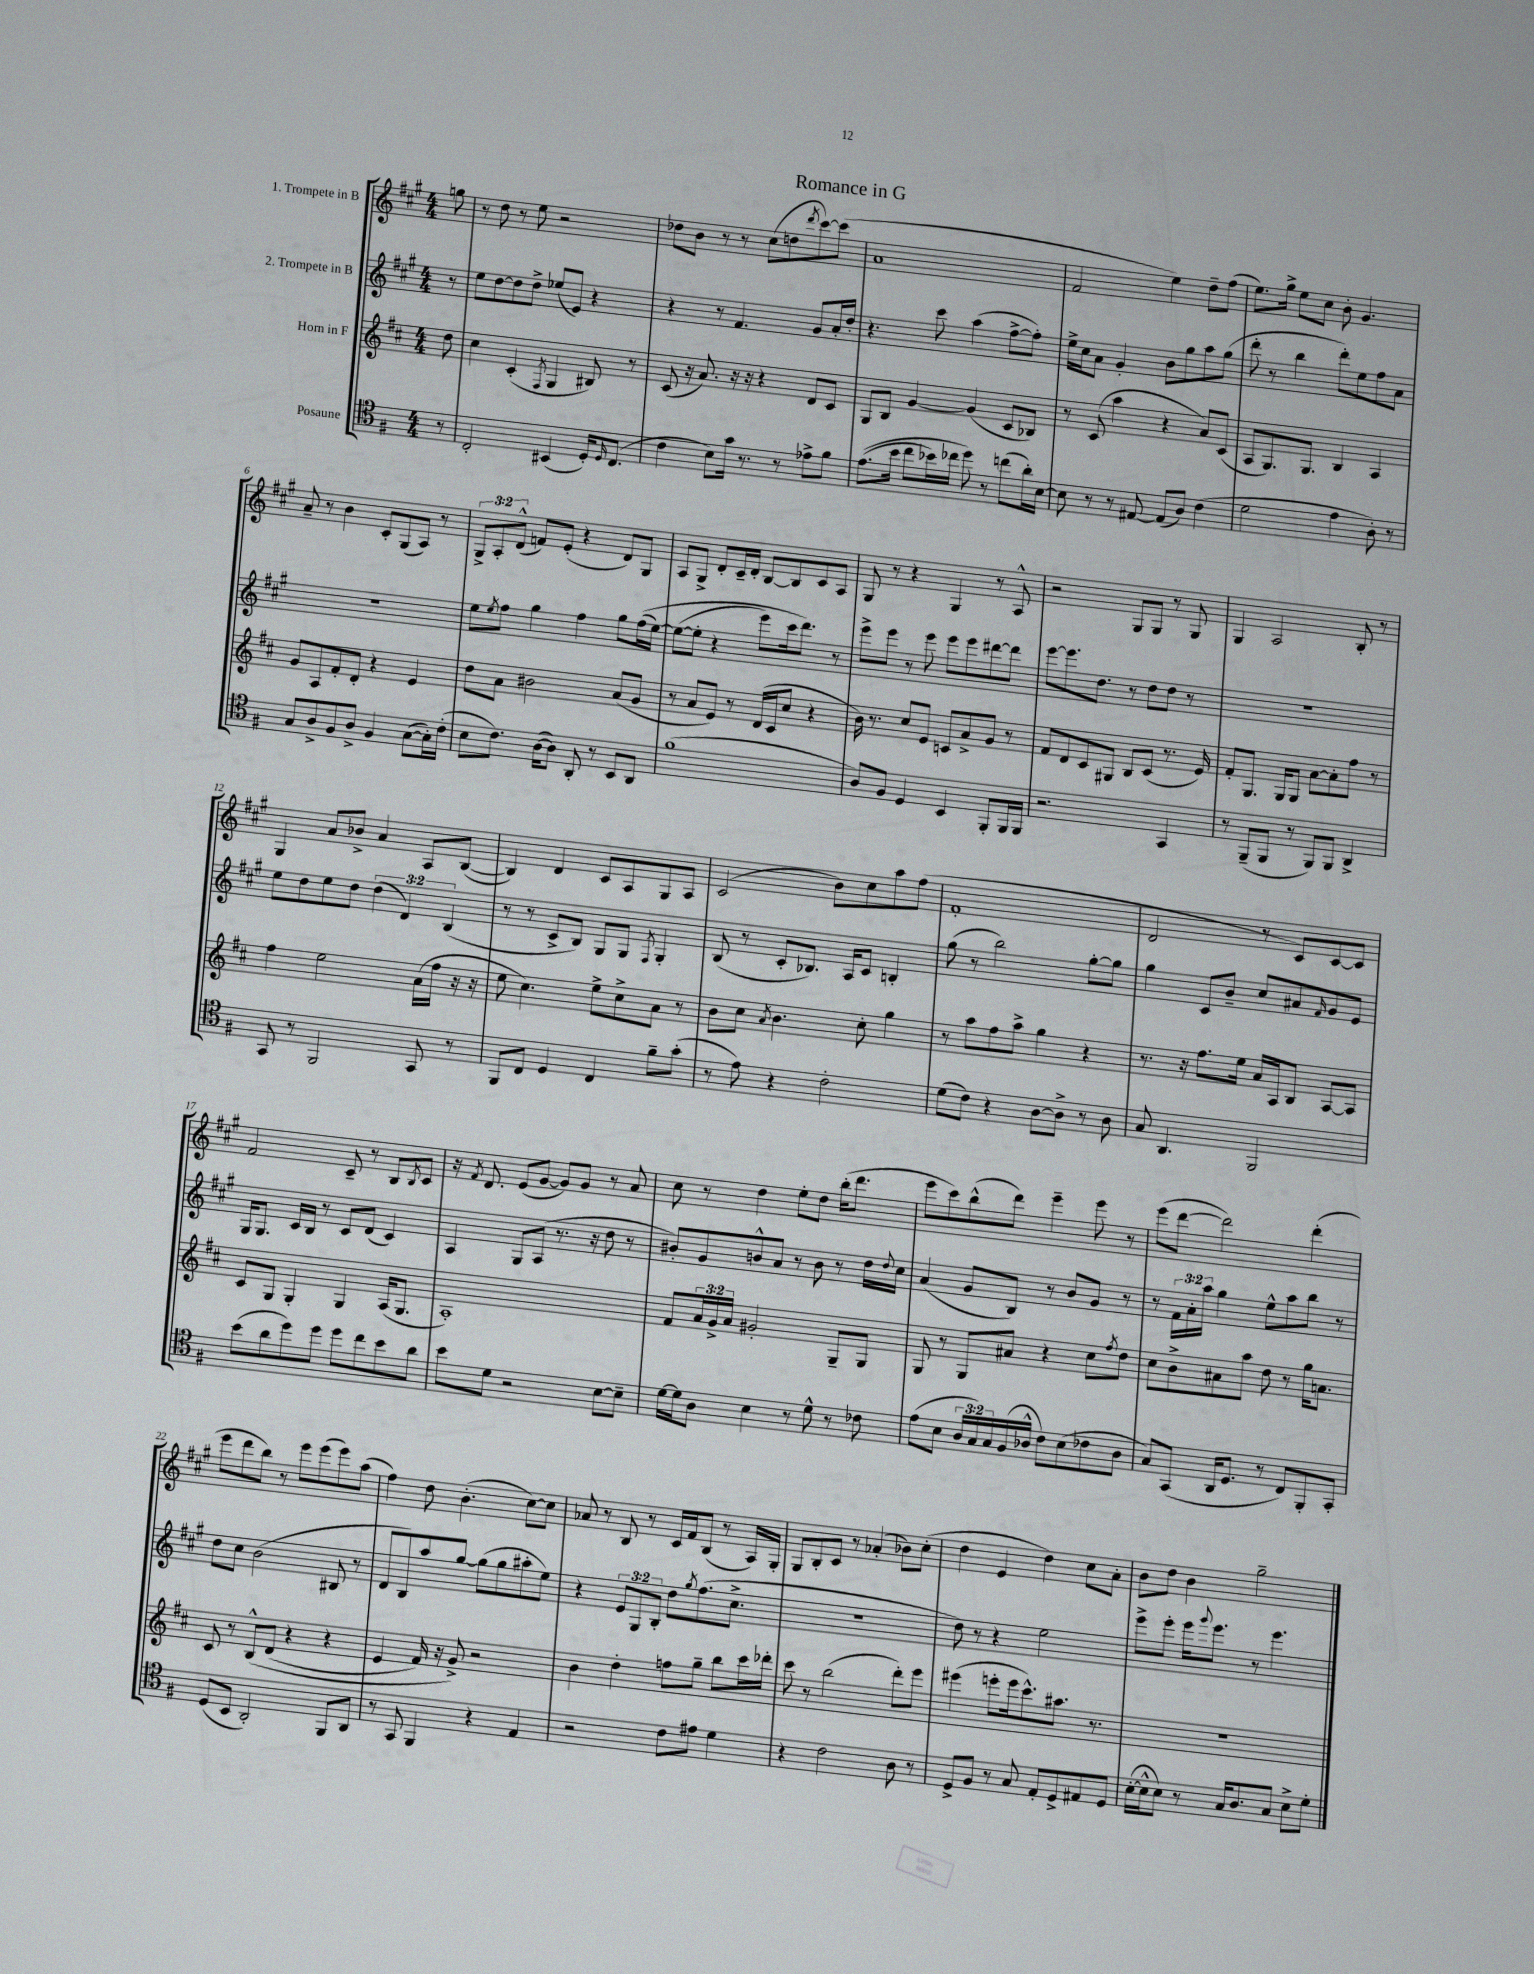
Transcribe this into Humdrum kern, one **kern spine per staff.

**kern	**kern	**kern	**kern
*staff4	*staff3	*staff2	*staff1
*clefC4	*clefG2	*clefG2	*clefG2
*k[f#]	*k[f#c#]	*k[f#c#g#]	*k[f#c#g#]
*M4/4	*M4/4	*M4/4	*M4/4
8r	8dd	8r	8gg
=	=	=	=
2C'	4cc#	8ee	8r
.	.	[8dd	8dd
.	(4c#'	8dd]	8r
.	.	8dd^	8ee
.	8qF#	.	.
(4BB#	4G	(8ee-	2r
.	.	8e)	.
16D')	8B#)	4r	.
16qqD	.	.	.
(8.C	.	.	.
.	8r	.	.
=	=	=	=
4c	(8c#	4r	8dd-
.	16r	.	8b
.	8.a)	.	.
8B)	.	8r	8r
16g	16r	4.f#	8r
8.r	16r	.	.
.	4r	.	(8cc#
8r	.	.	8dd
.	.	.	8qddd
8e-^	8d	8g#	[8ccc#)
8f#	8c#	16a'	(8ccc#]
.	.	16dd'	.
=	=	=	=
&((8.e	8G	4.r	1a
.	8B	.	.
16b	.	.	.
8cc	[4g	.	.
16b-)	.	8ccc#	.
16cc-	.	.	.
8dd&)	(4g]	(4aa	.
8r	.	.	.
(8cc	8c#	[8ff#^	.
16a')	8B-)	8ff#'])	.
[16B	.	.	.
=	=	=	=
8B]	8r	16ee^	2f#
.	.	16cc#	.
8r	(8c#	8a	.
8r	4aa	4g#'	.
[8E#	.	.	.
(8E#]	4r	8b	4ee)
8A)	.	8gg#	.
(4c	8a)	8aa	8dd~
.	(8c#	(8gg#	(8ff#
=	=	=	=
2d	8A	8ddd'	8.ee)
.	8.G)	8r	.
.	.	.	16gg#^
.	.	4bb	8ee
.	8.G	.	.
.	.	.	8cc#
4e	4B	8ddd')	8b'
.	.	8ee	4.g#
8A')	4A	8ff#	.
8r	.	8a	.
=	=	=	=
8G	8g	1r	8a~
8A^	8A	.	8r
8F#	8f#'	.	4b
8A^	8d'	.	.
4F#	4r	.	8c#'
.	.	.	(8G#
([8G	4e	.	8A)
16G'])	.	.	8r
(16c'	.	.	.
=	=	=	=
8B	8dd	8ee	12G#^
.	.	.	12A'
.	.	8qee	.
8.c)	8a	8ff#	.
.	.	.	(12d^^
.	2b#	4gg#	8f)
([16A	.	.	.
8A])	.	.	(8e'
8AA'	.	4ff#	4r
8r	.	.	.
8BB	(8a	8gg#	8d)
8AA	8g	&((16ff#	8G#
.	.	[16ee)	.
=	=	=	=
(1f#	8r	(8ee_	8A
.	8a	8ee']	8G#^
.	8e)	4r	8d'
.	8r	.	16c#~
.	.	.	16d'
.	(16d	8eee)	[8B
.	16c#	.	.
.	8cc#	16ccc#	8B]
.	.	8.ddd&)	.
.	4r	.	8c#
.	.	8r	8A
=	=	=	=
8A)	16b)	8eee^	8G#
.	8.r	.	.
8F#	.	8eee	8r
4D	8cc#	8r	4r
.	8e	8eee	.
4BB	8c	8eee	4G#
.	8a^	8eee	.
8FF#'	8g	[8ddd#	8r
16FF#	8r	8ddd#]	8A^^
16FF#	.	.	.
=	=	=	=
2.r	8f#	[8eee	2r
.	8d	8.eee]	.
.	8c#	.	.
.	.	8.dd	.
.	8G#	.	.
.	8B	8r	8G#
.	(8c#	8dd	8G#
4GG	8.r	8dd	8r
.	.	8r	8G#
.	16e)	.	.
=	=	=	=
8r	8f#'	1r	4G#
(8FF#~	8.G	.	.
8FF#	.	.	2A
.	16G	.	.
8r	8G	.	.
8FF#)	[8a	.	.
8FF#	8a']	.	.
4AA^	8ff#	.	8B'
.	8r	.	8r
=	=	=	=
8GG	4ff#	8ee	4G#
8r	.	8dd	.
2FF#	2ee	8ee	8a
.	.	8dd	8b-^
.	.	(6dd	4a
.	.	6d)	.
8GG	(16a	.	8A
.	16ff#	.	.
.	.	(6B	.
8r	16r	.	([8B
.	16r	.	.
=	=	=	=
8FF#	8ee	8r	4B])
8C	4.cc#)	8r	.
4D	.	8c#^	4d
.	.	8B)	.
4C	8ee^	8G#	8c#
.	8cc#^	8G#	8A
.	.	8qF#	.
8f#~	8a	4G#'	8G#
(8g'	8r	.	8A
=	=	=	=
8r	8b	(8B	(2c#
8e)	8cc#	8r	.
.	8qa	.	.
4r	4.b	8c#'	.
.	.	8.B-)	.
2c'	.	.	8b)
.	.	16A	.
.	8cc#'	8c#	8cc#
.	4gg	4B'	8aa
.	.	.	(8ff#
=	=	=	=
(8d	8r	(8gg#	1f#'
8c)	8aa	8r	.
4r	8ff#	2bb)	.
.	8aa^	.	.
[8A	4gg	.	.
8A^]	.	.	.
8r	4r	[8gg#'	.
8A	.	8gg#]	.
=	=	=	=
8G	8.r	4gg#	2d
4.AA	.	.	.
.	16r	.	.
.	8.ff#	8c#	.
.	.	8b~	.
.	16ee	.	.
2FF#	16a	8cc#	8r
.	16A	.	.
.	8B	8a#	8c#)
.	.	16qqf#	.
.	[8A	8g#	[8c#
.	8A]	8e	8c#]
=	=	=	=
(8b	8c#	16G#	2f#
.	.	8.G#	.
8a	8G	.	.
8dd)	4G'	16c#	.
.	.	16B	.
8dd	.	8r	.
8dd	4G	8c#	8c#~
8cc	.	(8d	8r
8b	(16A	4c#)	8B
.	8.G	.	.
.	.	.	8qB
8a	.	.	8c#
=	=	=	=
8b	1A')	4A	16r
.	.	.	8qf#
.	.	.	8.d
8d	.	.	.
2r	.	8G#	(8e
.	.	(8A	[8g#
.	.	8.r	8g#])
.	.	.	8g#
.	.	16r	.
[8B	.	8dd	8r
8B~]	.	8r	8a
=	=	=	=
[16d	8f#	8b#')	8cc#
16d]	.	.	.
8A	24a	8g#	8r
.	24g^	.	.
.	24a	.	.
4B	2g#'	8b^^	4dd
.	.	8a	.
8r	.	8r	8ee'
8d^^	.	8b	8dd
8r	8G~	8r	(16bb'
.	.	.	8.ddd
8c-	8G	16dd	.
.	.	8qqdd	.
.	.	16cc#	.
=	=	=	=
(8e	8G	(4a	8eee
8B	8r	.	8ccc#)
24A	8G	8g#	(8bb^^
24G)	.	.	.
24G	.	.	.
(16F#	8a#	8B)	8ddd)
16A-^^	.	.	.
8c)	4r	8r	4eee~
(8B	.	8b	.
8c-	8cc#	8g#	8eee
.	8qff#	.	.
8A-	8dd	8r	8r
=	=	=	=
8G)	8cc#	8r	(8eee
(8GG	8b^	24f#	[8ddd
.	.	24a'	.
.	.	24aa	.
16AA	8a#	4gg#	2ddd])
8.D	.	.	.
.	8aa	.	.
8r	8dd	8ee^^	.
8C)	8r	8aa	.
8FF#'	16gg	8bb	(4ddd'
.	8.a	.	.
8GG'	.	8r	.
=	=	=	=
(8D	8c#	8dd	8eee
8BB	8r	8cc#	8ddd
2AA')	&(8B^^	(2b	8bb)
.	(8d	.	8r
.	4r	.	8eee
.	.	.	(8eee
8FF#	4r	8B#	8eee)
8AA	.	8r	(8aa
=	=	=	=
8r	4e	8d	4ff#)
8GG	.	8B)	.
4FF#	16f#)	8aa	8dd
.	16r	.	.
.	8g^&)	[8gg#	(4.b'
4r	2r	(8gg#]	.
.	.	8gg#	.
4E	.	8aa#'	[8cc#)
.	.	8ee)	8cc#]
=	=	=	=
2r	4b	4r	8a-
.	.	.	8r
.	4dd'	12e	8B
.	.	12G#	.
.	.	.	8r
.	.	12B'	.
8c	8ff	8dd	16c#
.	.	.	16f#
.	.	8qgg#	.
8e#	8gg~	(8.ff#	(8B
4d	8bb	.	8r
.	.	8.cc#^	.
.	16ccc#	.	16A)
.	16ddd-'	.	16G#'
=	=	=	=
4r	8ccc#	1r	8G#
.	8r	.	8B'
2c	(2bb	.	8c#
.	.	.	8r
.	.	.	(4a-'
8A	8ddd')	.	8b-)
8r	8eee	.	(8cc#'
=	=	=	=
8D^	(4eee#	8dd)	4dd
8F#	.	8r	.
8r	8eee'	4r	4e
8G	16eee	.	.
.	8.ccc#^^)	.	.
8E'	.	2ee	4dd)
8D^	8.aa#	.	.
8E#	.	.	8cc#
.	8.r	.	.
8D	.	.	8a'
=	=	=	=
([16B'	1r	8eee^	8b
16B^^]	.	.	.
8B)	.	8eee'	8dd
8r	.	16eee	4b
.	.	8qqggg#	.
.	.	8.eee	.
16G	.	.	.
8.A	.	.	.
.	.	8r	2gg#~
8G	.	4.eee	.
8B^	.	.	.
8d'	.	.	.
==	==	==	==
*-	*-	*-	*-
